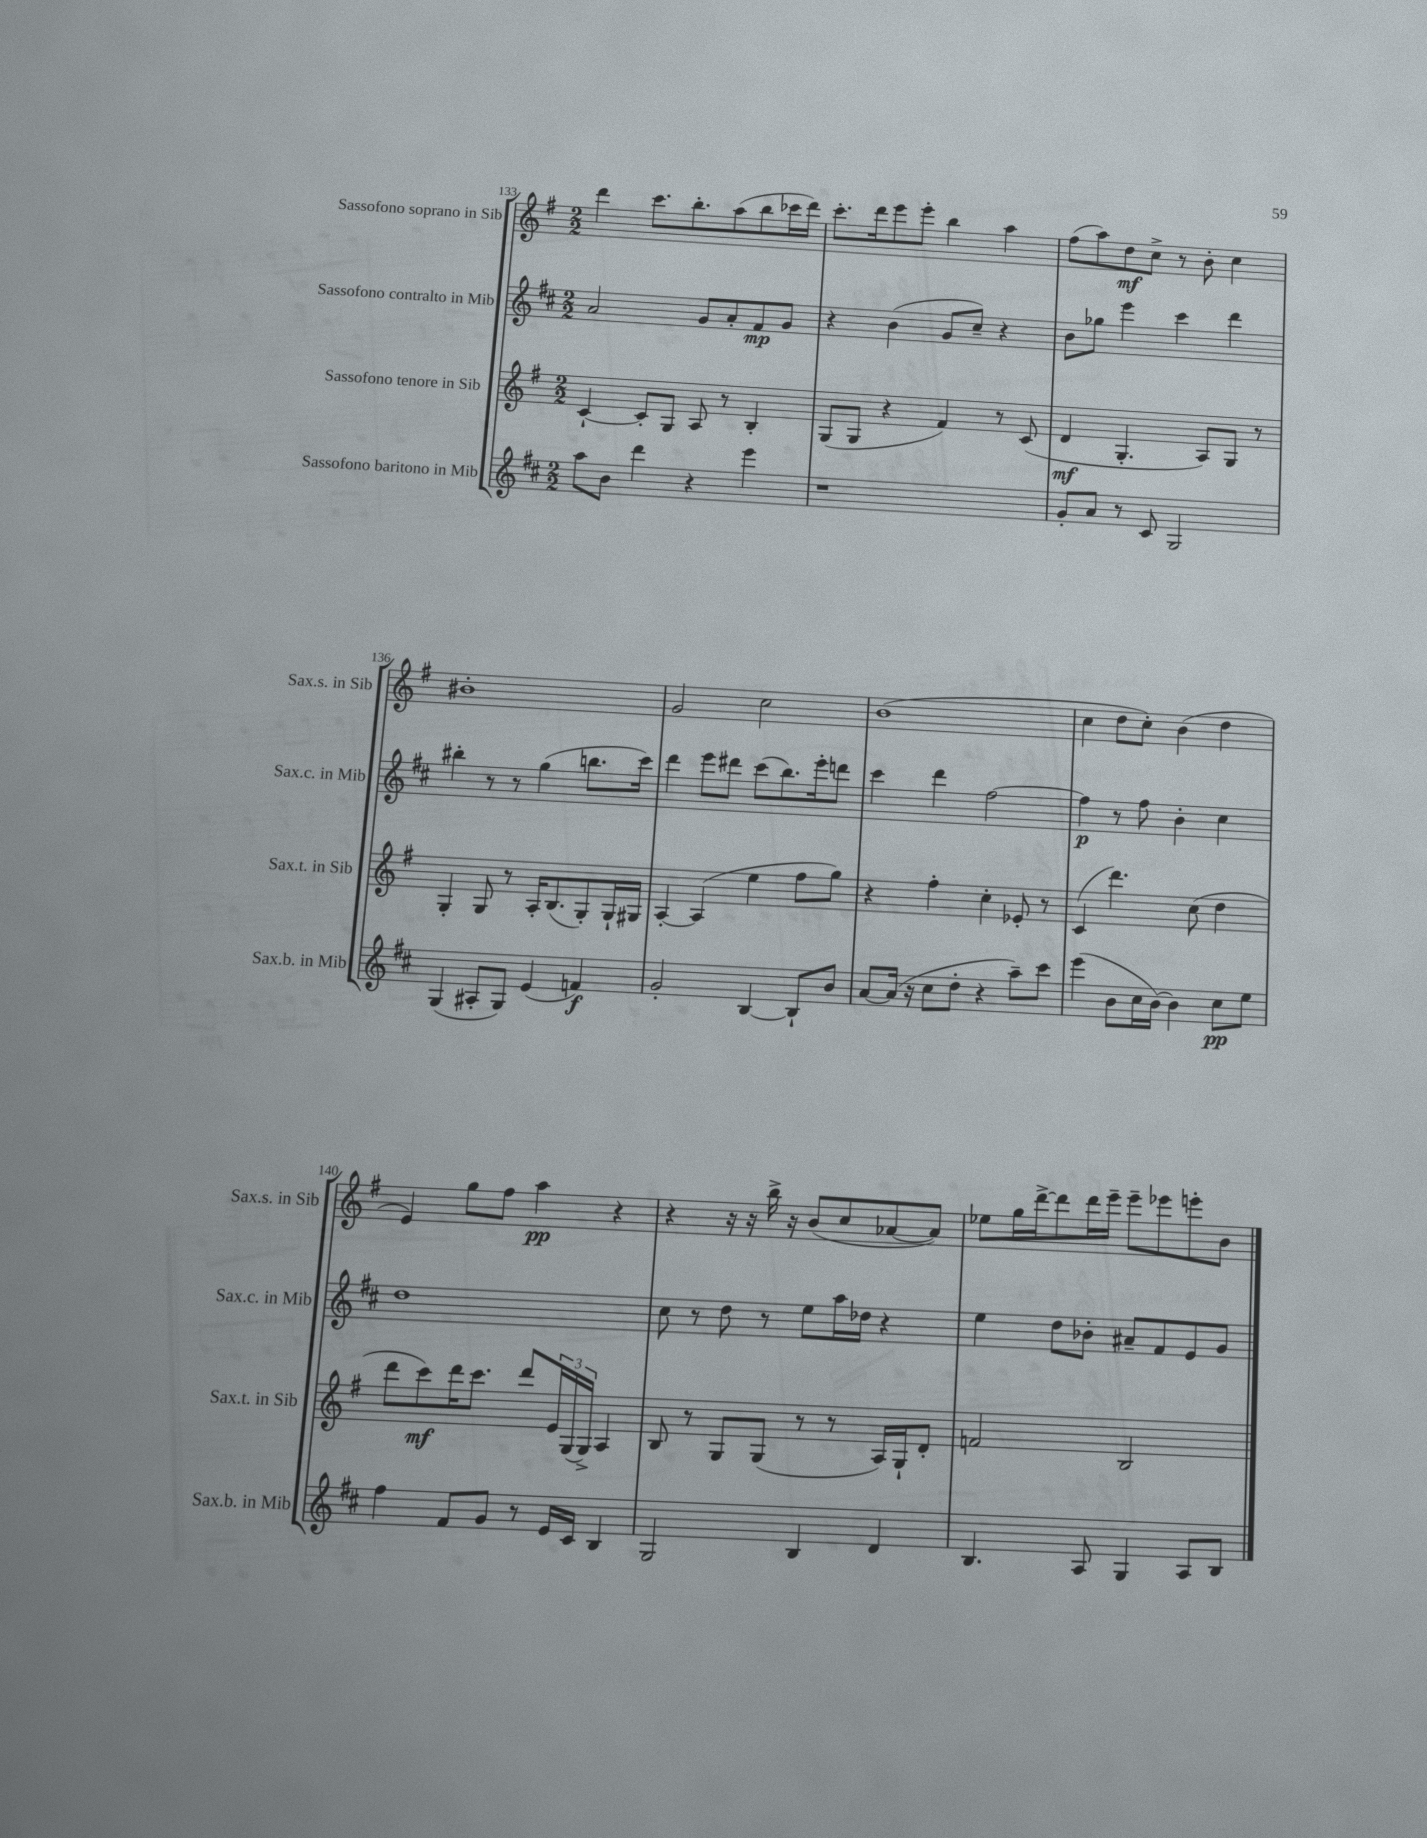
<<
\new StaffGroup <<
\new Staff = "s0" \with { instrumentName = "Sassofono soprano in Sib" shortInstrumentName = "Sax.s. in Sib" } {
    \clef treble \key g \major \numericTimeSignature \time 2/2
    d'''4 c'''8. b''8.-. a''8( b''8 ces'''16 d'''16) |
    c'''8.-. d'''16 e'''8 e'''8-. b''4 a''4 |
    fis''8( a''8) d''8\mf c''8-> r8 b'8-. c''4 |
    bis'1-. |
    g'2 c''2 |
    b'1( |
    c''4 d''8 c''8-.) b'4( d''4 |
    e'4) g''8 fis''8 a''4\pp r4 |
    r4 r16 r16 b''16-> r16 b'8( c''8 aes'8~ aes'8) |
    ees''8 g''16 d'''16~-> d'''8 d'''16 e'''16-- e'''8-- ees'''8 e'''8-. b'8 \bar "|." |
}
\new Staff = "s1" \with { instrumentName = "Sassofono contralto in Mib" shortInstrumentName = "Sax.c. in Mib" } {
    \clef treble \key d \major \numericTimeSignature \time 2/2
    a'2 g'8 a'8-. fis'8\mp g'8 |
    r4 b'4( g'8 cis''8--) r4 |
    b'8 ges''8 e'''4 cis'''4 d'''4 |
    bis''4-. r8 r8 g''4( b''8. cis'''16) |
    d'''4 e'''8 dis'''8 cis'''8( b''8.) e'''16-. d'''8 |
    cis'''4 d'''4 fis''2~ |
    fis''4\p r8 fis''8 b'4-. cis''4 |
    d''1 |
    cis''8 r8 d''8 r8 e''8 a''16 des''16 r4 |
    e''4 d''8 bes'8-. ais'8-- fis'8 e'8 g'8 \bar "|." |
}
\new Staff = "s2" \with { instrumentName = "Sassofono tenore in Sib" shortInstrumentName = "Sax.t. in Sib" } {
    \clef treble \key g \major \numericTimeSignature \time 2/2
    c'4~-! c'8-. g8 a8 r8 b4-. |
    g8( g8 r4 fis'4) r8 c'8( |
    d'4\mf g4.-. a8) g8 r8 |
    g4-. g8 r8 a16-. b8.( g8-.) g16-! gis16 |
    a4~-. a4( e''4 fis''8 g''8) |
    r4 fis''4-. c''4-. ees'8-. r8 |
    c'4( d'''4.) c''8( d''4 |
    d'''8 c'''8\mf) d'''16 c'''8. d'''8 \tuplet 3/2 { e'16 g16( g16->) } a4 |
    b8 r8 g8 g8( r8 r8 a16) g16-! d'8-. |
    f'2 b2 \bar "|." |
}
\new Staff = "s3" \with { instrumentName = "Sassofono baritono in Mib" shortInstrumentName = "Sax.b. in Mib" } {
    \clef treble \key d \major \numericTimeSignature \time 2/2
    a''8 b'8 d'''4 r4 e'''4 |
    r1 |
    g'8-. a'8 r8 cis'8 g2 |
    g4( ais8-. g8) e'4( f'4\f) |
    g'2-. b4~ b8-! b'8 |
    a'8~ a'16( r16 cis''8 d''8-. r4 a''8--) cis'''8 |
    e'''4( b'8 cis''16 b'16~) b'4 cis''8\pp e''8 |
    fis''4 fis'8 g'8 r8 e'16 cis'16 b4 |
    g2 b4 d'4 |
    b4. a8 g4 a8 b8 \bar "|." |
}
>>
>>
\layout { \context { \Score currentBarNumber = #133 } }
